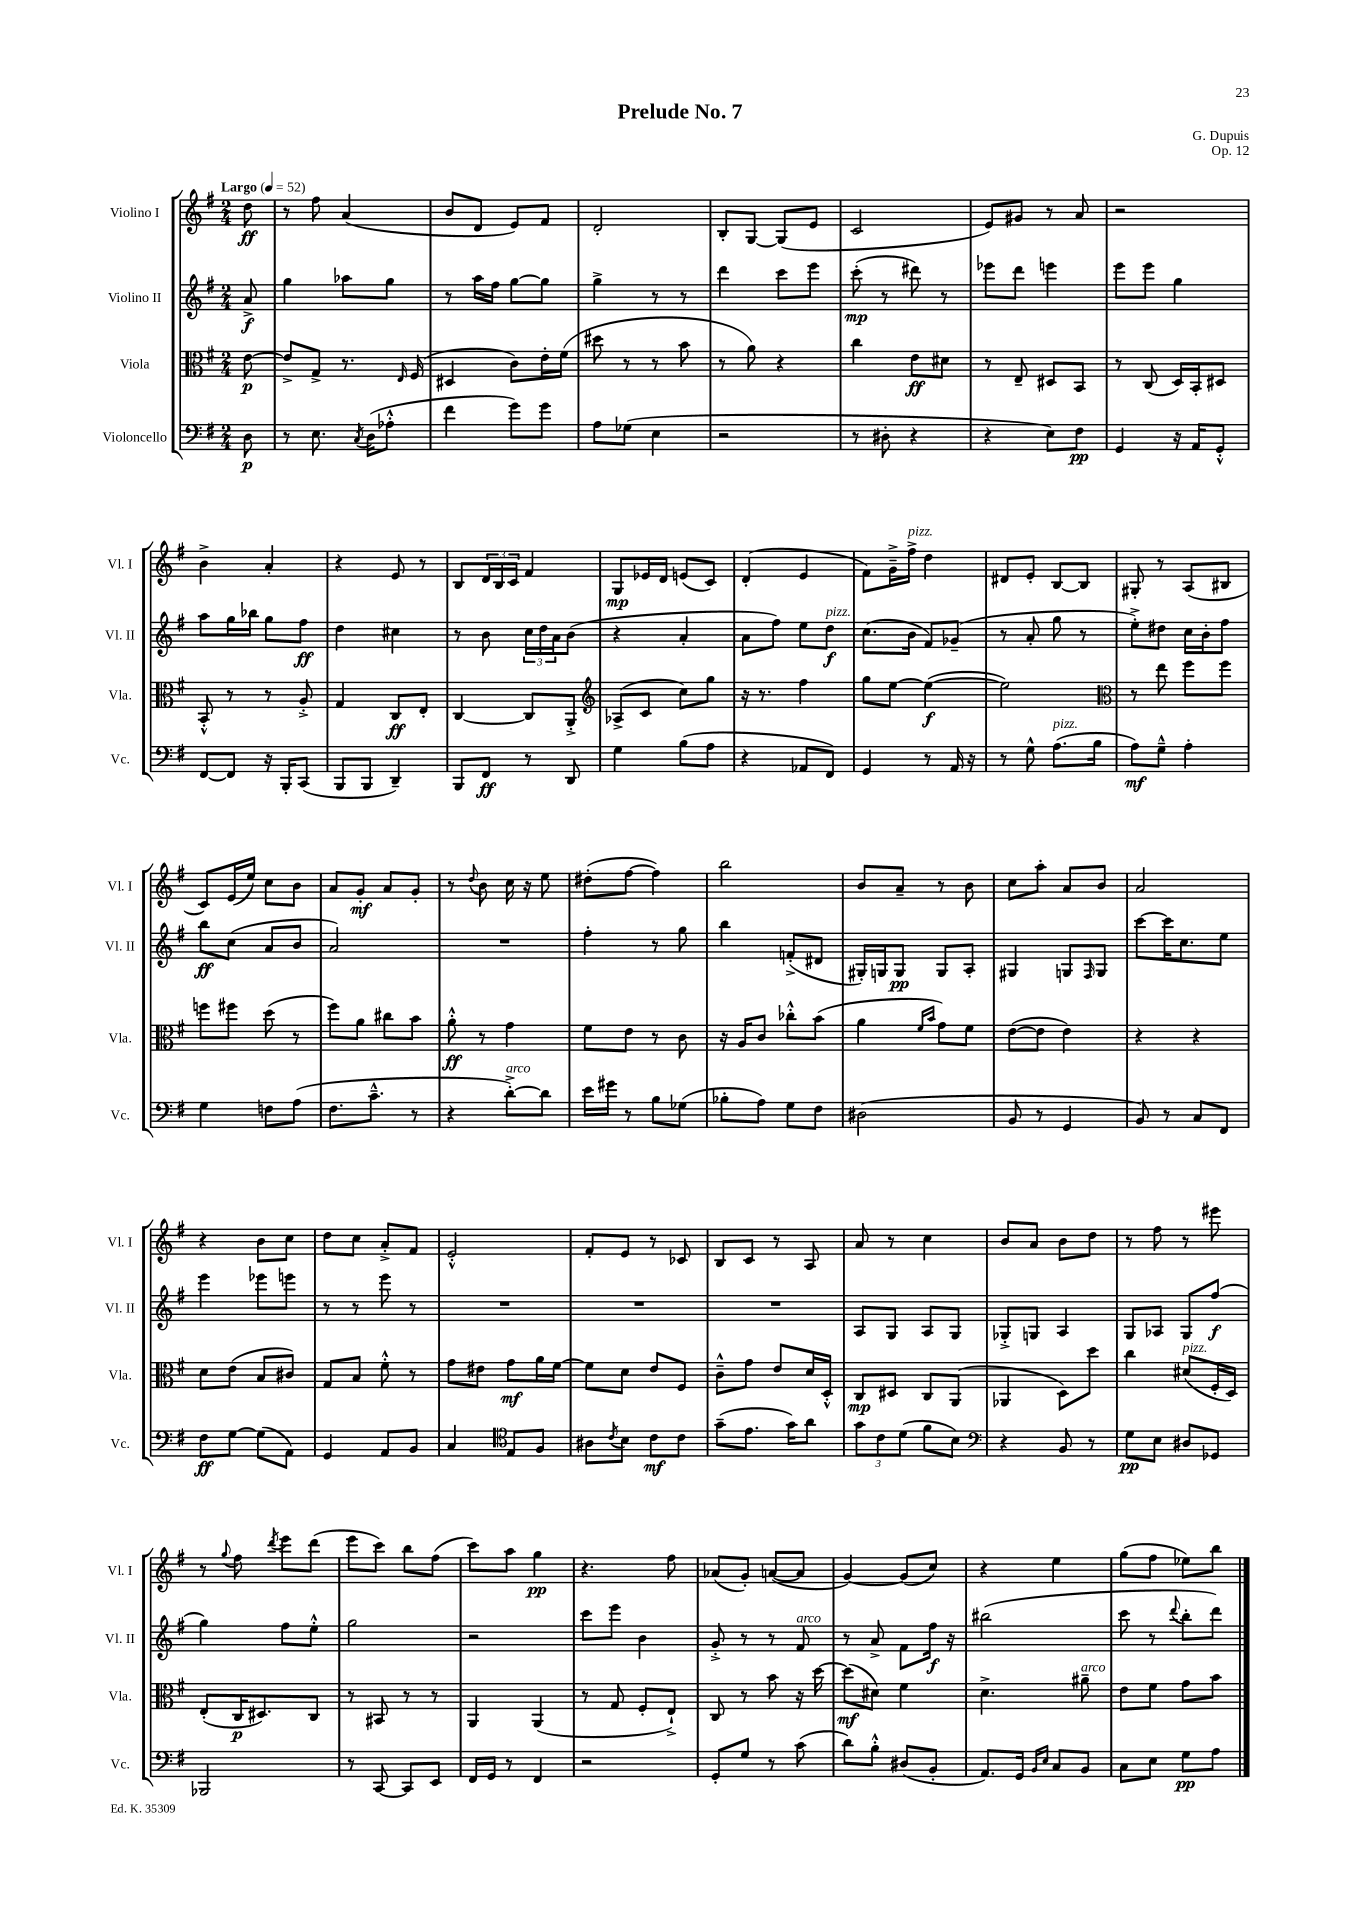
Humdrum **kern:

**kern	**kern	**kern	**kern
*staff4	*staff3	*staff2	*staff1
*clefF4	*clefC3	*clefG2	*clefG2
*k[f#]	*k[f#]	*k[f#]	*k[f#]
*M2/4	*M2/4	*M2/4	*M2/4
*MM52	*MM52	*MM52	*MM52
8D	[8e	8a^	8dd
=	=	=	=
8r	8e^]	4gg	8r
8.E	8G^	.	8ff#
.	8.r	8aa-	(4a
8qC	.	.	.
(16D	.	.	.
8A-'^^	.	8gg	.
.	16qqE	.	.
.	(16F#	.	.
=	=	=	=
4f#	4D#	8r	8b
.	.	16aa	8d
.	.	16ff#	.
8g)	8c)	[8gg	8e)
8g	16e'	8gg]	8f#
.	(16f#	.	.
=	=	=	=
8A	8dd#	4gg^	2d'
(8G-	8r	.	.
4E	8r	8r	.
.	8b	8r	.
=	=	=	=
2r	8r	4ddd	8B'
.	8a)	.	[8G
.	4r	8ccc	(8G]
.	.	8eee	8e
=	=	=	=
8r	4cc	(8ccc'	2c
8D#'	.	8r	.
4r	8e	8ddd#)	.
.	8d#	8r	.
=	=	=	=
4r	8r	8eee-	8e)
.	8E~	8ddd	8g#
8E)	8D#	4eee	8r
8F#	8BB	.	8a
=	=	=	=
4GG	8r	8eee	2r
.	(8C	8eee	.
16r	16D)	4gg	.
16AA	16BB'	.	.
8GG'^^	8D#	.	.
=	=	=	=
[8FF#	8BB'^^	8aa	4b^
8FF#]	8r	16gg	.
.	.	16bb-	.
16r	8r	8gg	4a'
16BBB'	.	.	.
(8CC	8A'^	8ff#	.
=	=	=	=
8BBB	4G	4dd	4r
8BBB	.	.	.
4DD~)	8C	4cc#	8e
.	8E'	.	8r
=	=	=	=
8BBB	[4C	8r	8B
8FF#	.	8b	24d
.	.	.	24B
.	.	.	24c
8r	8C]	24cc	4f#
.	.	24dd	.
.	.	24a	.
8DD	8AA'^	(8b	.
=	=	=	=
*	*clefG2	*	*
4G	(8A-^	4r	8G
.	8c	.	16e-
.	.	.	16d
(8B	8cc)	4a'	(8e
8A	8gg	.	8c)
=	=	=	=
4r	16r	8a	(4d'
.	8.r	.	.
.	.	8ff#)	.
8AA-	4ff#	8ee	4e
8FF#)	.	8dd	.
=	=	=	=
4GG	8gg	(8.cc	8f#)
.	[8ee	.	16g~^
.	.	16b	16ff#^
8r	(4ee_	8f#)	4dd
16AA	.	(8g-~	.
16r	.	.	.
=	=	=	=
8r	2ee])	8r	8d#
8G^^	.	8a'	8e'
(8.A	.	8gg	[8B
.	.	8r	8B]
16B	.	.	.
=	=	=	=
*	*clefC3	*	*
8A)	8r	8ee'^)	8G#'
8G~^^	8ee	8dd#	8r
4A'	8ff#	16cc	(8A
.	.	16b'	.
.	8ff#	8ff#	8B#
=	=	=	=
4G	8ff	8bb	8c)
.	8ff#	(8cc	(16e
.	.	.	16ee)
8F	(8dd	8a	8cc
(8A	8r	8b	8b
=	=	=	=
8.F#	8ff#)	2a)	8a
.	8a	.	8g'
8.c~^^	.	.	.
.	8cc#	.	8a
8r	8b	.	8g'
=	=	=	=
4r	8a'^^	2r	8r
.	.	.	8qqdd
.	8r	.	8b
[8d'^)	4g	.	16cc
.	.	.	16r
8d]	.	.	8ee
=	=	=	=
16e	8f#	4ff#'	(8dd#'
16g#	.	.	.
8r	8e	.	[8ff#
8B	8r	8r	4ff#])
(8G-	8c	8gg	.
=	=	=	=
8B-'	16r	4bb	2bb
.	16A	.	.
8A)	8c	.	.
8G	8cc-'^^	(8f'^	.
8F#	(8b	8d#	.
=	=	=	=
(2D#	4a	16G#')	8b
.	.	16G	.
.	.	8G	8a~
.	16qqf#	.	.
.	16qqb	.	.
.	8g)	8G	8r
.	8f#	8A'	8b
=	=	=	=
8BB	([8e	4G#	8cc
8r	8e]	.	8aa'
4GG	4e)	8G	8a
.	.	16qqF#	.
.	.	8G	8b
=	=	=	=
8BB)	4r	[8ccc	2a
8r	.	16ccc]	.
.	.	8.cc	.
8C	4r	.	.
8FF#	.	8ee	.
=	=	=	=
8F#	8d	4eee	4r
[8G	(8e	.	.
(8G]	8B	8eee-	8b
8AA)	8c#)	8eee	8cc
=	=	=	=
4GG	8G	8r	8dd
.	8B	8r	8cc
8AA	8f#'^^	8eee	8a'^
8BB	8r	8r	8f#
=	=	=	=
4C	8g	2r	2e'^^
.	8e#	.	.
*clefC4	*	*	*
8E	8g	.	.
8F#	16a	.	.
.	[16f#	.	.
=	=	=	=
8A#	8f#]	2r	8f#'
8qc	.	.	.
8B	8d	.	8e
8c	8e	.	8r
8c	8F#	.	8c-
=	=	=	=
(8g~	8c~^^	2r	8B
8.e	8g	.	8c
.	8e	.	8r
16g)	.	.	.
8a	16d	.	8A
.	16D'^^	.	.
=	=	=	=
12g	8C	8A	8a
12c	.	.	.
.	8D#	8G	8r
(12d	.	.	.
8f#	8C	8A	4cc
8B)	(8AA	8G	.
=	=	=	=
*clefF4	*	*	*
4r	4AA-	8G-'^	8b
.	.	8G	8a
8BB	8D)	4A	8b
8r	8dd	.	8dd
=	=	=	=
8G	4cc	8G	8r
8E	.	8A-	8ff#
8D#	(8d#	8G	8r
8GG-	16F#'	(8ff#	8eee#
.	16D)	.	.
=	=	=	=
2BBB-	(8E'	4gg)	8r
.	.	.	8qqgg
.	16C	.	8ff#
.	8.D#)	.	.
.	.	.	8qddd
.	.	8ff#	8eee
.	8C	8ee'^^	(8ddd
=	=	=	=
8r	8r	2gg	8eee
[8CC	8BB#	.	8ccc)
8CC]	8r	.	8bb
8EE	8r	.	(8ff#
=	=	=	=
16FF#	4AA	2r	8ccc)
16GG	.	.	.
8r	.	.	8aa
4FF#	(4AA	.	4gg
=	=	=	=
2r	8r	8ccc	4.r
.	8G	8eee	.
.	8F#'	4b	.
.	8E`^)	.	8ff#
=	=	=	=
8GG'	8C	8g'^	(8a-
8G	8r	8r	8g')
8r	8b	8r	([8a
(8c	16r	8f#	8a]
.	[16dd	.	.
=	=	=	=
8d)	(8dd]	8r	[4g)
8B'^^	8d#)	8a^	.
(8D#	4f#	8f#	(8g]
8BB'	.	16ff#	8cc)
.	.	16r	.
=	=	=	=
8.AA)	4.d^	(2bb#	4r
16GG	.	.	.
16qqBB	.	.	.
16qqE	.	.	.
8C	.	.	4ee
8BB	8a#~	.	.
=	=	=	=
8C	8e	8ccc	(8gg
8E	8f#	8r	8ff#
.	.	8qqddd	.
8G	8g	8bb'	8ee-)
8A	8b	8ddd)	8bb
==	==	==	==
*-	*-	*-	*-
